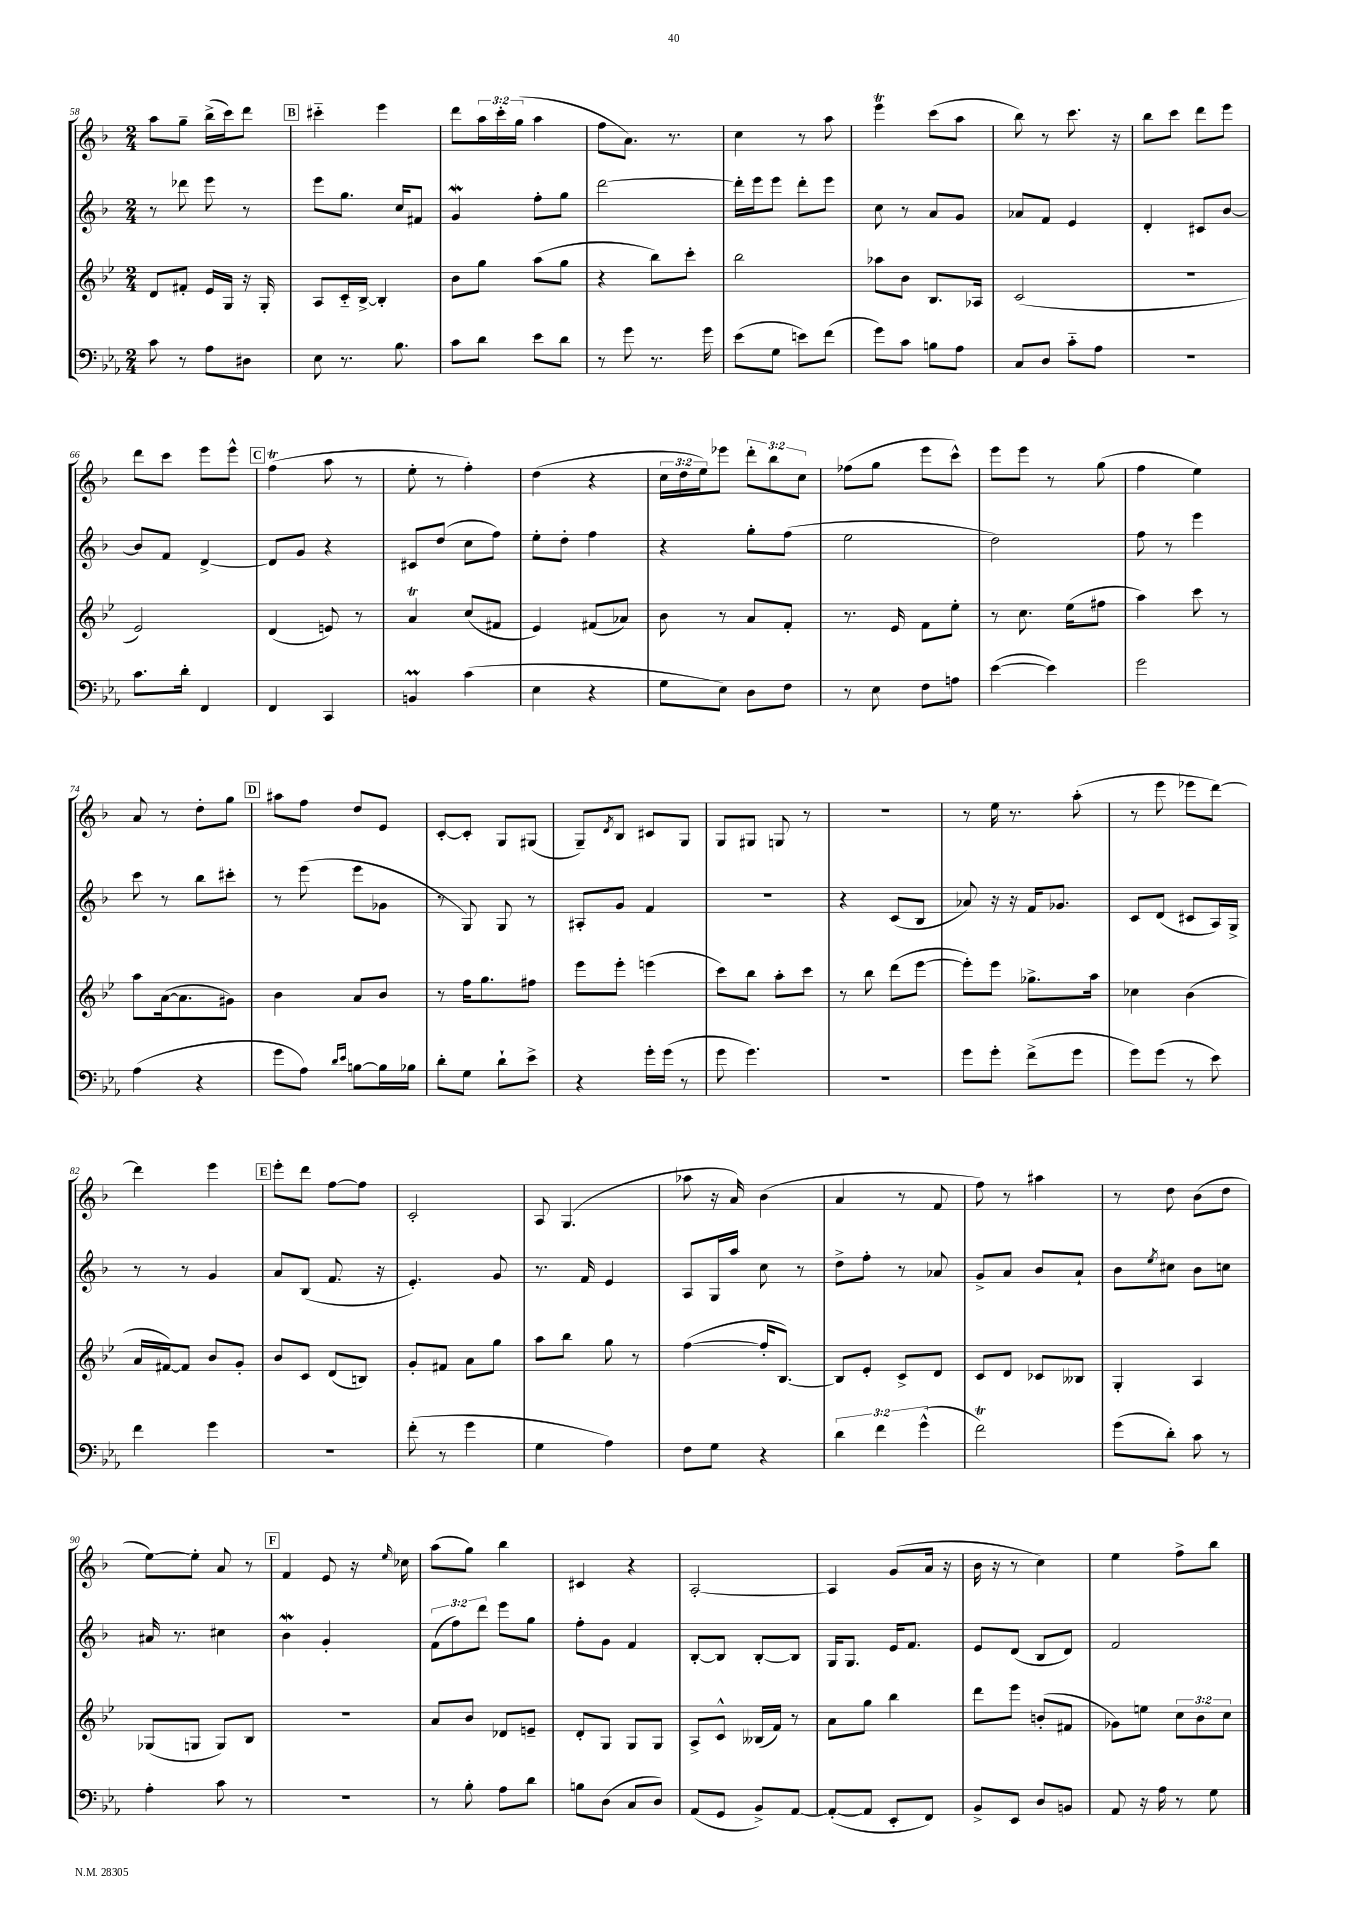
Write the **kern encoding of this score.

**kern	**kern	**kern	**kern
*staff4	*staff3	*staff2	*staff1
*clefF4	*clefG2	*clefG2	*clefG2
*k[b-e-a-]	*k[b-e-]	*k[b-]	*k[b-]
*M2/4	*M2/4	*M2/4	*M2/4
8c\	8d/L	8r	8aa\L
8r	8f#'/J	8ddd-\	8gg~\J
8A-\L	16e-/LL	8eee\	(16bb-^\LL
.	16G/JJ	.	16ccc\J)
8D#\J	16r	8r	8ddd\J
.	16G'/	.	.
=	=	=	=
8E-\	8A/L	8eee\L	4ccc#'~\
8.r	16c'~/L	8.gg\J	.
.	[16B-^/JJ	.	.
.	4B-'/]	.	4eee\
8.B-\	.	16cc/LK	.
.	.	8f#/J	.
=	=	=	=
8c\L	8b-\L	4g/	8ddd\L
8d\J	8gg\J	.	24aa\L
.	.	.	24ccc'\
.	.	.	(24gg\JJ
8e-\L	(8aa\L	8ff'\L	4aa\
8d\J	8gg\J	8gg\J	.
=	=	=	=
8r	4r	[2ddd\	8ff\L
8g\	.	.	8.a\J)
8.r	8bb-\L)	.	.
.	.	.	8.r
.	8ccc'\J	.	.
16g\	.	.	.
=	=	=	=
(8e-\L	2bb-\	16ddd'\]LL	4cc\
.	.	16eee\J	.
8G\J	.	8eee\J	.
8e\L)	.	8ddd'\L	8r
(8f\J	.	8eee\J	8aa\
=	=	=	=
8g\L)	8aa-\L	8cc\	4eee\
8c\J	8b-\J	8r	.
8B\L	8.B-/L	8a/L	(8ccc\L
8A-\J	.	8g/J	8aa\J
.	16A-/Jk	.	.
=	=	=	=
8C/L	(2c/	8a-/L	8bb-\)
8D/J	.	8f/J	8r
8c'~\L	.	4e/	8.ccc\
8A-\J	.	.	.
.	.	.	16r
=	=	=	=
2r	2r	4d'/	8bb-\L
.	.	.	8ccc\J
.	.	8c#/L	8ddd\L
.	.	[8b-/J	8eee\J
=	=	=	=
8.c\L	2e-/)	8b-/]L	8ddd\L
.	.	8f/J	8ccc\J
16d'\Jk	.	.	.
4FF/	.	[4d^/	8eee\L
.	.	.	8eee^^\J
=	=	=	=
4FF/	(4d/	8d/]L	(4ff\
.	.	8g/J	.
4CC/	8e/)	4r	8aa\
.	8r	.	8r
=	=	=	=
4BB/	4a/	8c#/L	8ee'\
.	.	(8dd/J	8r
(4c\	(8cc/L	8cc\L	4ff'\)
.	8f#/J	8ff\J)	.
=	=	=	=
4E-\	4e-/)	8ee'\L	(4dd\
.	.	8dd'\J	.
4r	(8f#/L	4ff\	4r
.	8a-/J)	.	.
=	=	=	=
8G\L	8b-\	4r	24cc\LL
.	.	.	24dd\
.	.	.	24ee\J)
8E-\J)	8r	.	8eee-\J
8D\L	8a/L	8gg'\L	12ddd'\L
.	.	.	12bb-\
8F\J	8f'/J	(8ff\J	.
.	.	.	12cc\J
=	=	=	=
8r	8.r	2ee\	(8ff-\L
8E-\	.	.	8gg\J
.	16e-/	.	.
8F\L	8f\L	.	8eee\L
8A\J	8ee-'\J	.	8ccc^^\J)
=	=	=	=
([4e-\	8r	2dd\)	8eee\L
.	8.cc\	.	8eee\J
4e-\])	.	.	8r
.	(16ee-\LK	.	.
.	8ff#\J	.	(8gg\
=	=	=	=
2g\	4aa\)	8ff\	4ff\
.	.	8r	.
.	8ccc\	4eee\	4ee\)
.	8r	.	.
=	=	=	=
(4A-\	8aa\L	8ccc\	8a/
.	([16a\k	8r	8r
.	8.a\]	.	.
4r	.	8bb-\L	8dd'\L
.	8g#\J)	8ccc#'\J	8gg\J
=	=	=	=
8g\L	4b-\	8r	8aa#\L
8A-\J)	.	(8eee\	8ff\J
16qqd/LL	.	.	.
16qqe-/JJ	.	.	.
[8B\L	8a/L	8eee\L	8dd/L
16B\]L	8b-/J	8g-\J	8e/J
16B-\JJ	.	.	.
=	=	=	=
8d'\L	8r	8r	[8c'/L
8G\J	16ff\LK	8G/)	8c'/]J
.	8.gg\	.	.
8d`\L	.	8G/	8G/L
8e-^\J	8ff#\J	8r	(8G#/J
=	=	=	=
4r	8eee-\L	8A#'/L	8G~/L)
.	.	.	8qd/
.	8eee-'\J	8g/J	8B-/J
16g'\LL	(4eee\	4f/	8c#/L
(16g\JJ	.	.	.
8r	.	.	8G/J
=	=	=	=
8g\	8ccc\L)	2r	8G/L
4.g\)	8bb-\J	.	8G#/J
.	8aa'\L	.	8G/
.	8ccc\J	.	8r
=	=	=	=
2r	8r	4r	2r
.	8bb-\	.	.
.	(8ddd\L	(8c/L	.
.	[8eee-\J	8B-/J	.
=	=	=	=
8g\L	8eee-'\]L)	8a-/)	8r
8g'\J	8eee-\J	16r	16ee\
.	.	16r	8.r
(8f^\L	8.gg-^\L	16f/LK	.
.	.	8.g-/J	.
8g\J	.	.	(8aa'\
.	16aa\Jk	.	.
=	=	=	=
8g\L)	4cc-\	8c/L	8r
(8g\J	.	(8d/J	8eee\
8r	(4b-\	8c#/L	8eee-\L
8e-\)	.	16A/L)	[8ddd\J)
.	.	16G^/JJ	.
=	=	=	=
4f\	16a/LL	8r	4ddd\]
.	[16f#/J)	.	.
.	8f#/]J	8r	.
4g\	8b-/L	4g/	4eee\
.	8g'/J	.	.
=	=	=	=
2r	8b-/L	8a/L	8eee'\L
.	8c/J	(8B-/J	8ddd\J
.	(8d/L	8.f/	[8ff\L
.	8B/J)	.	8ff\]J
.	.	16r	.
=	=	=	=
(8f'\	8g'/L	4.e'/)	2c'/
8r	8f#/J	.	.
4g\	8a\L	.	.
.	8gg\J	8g/	.
=	=	=	=
4G\	8aa\L	8.r	8A/
.	8bb-\J	.	(4.G/
.	.	16f/	.
4A-\)	8gg\	4e/	.
.	8r	.	.
=	=	=	=
8F\L	([4ff\	8A/L	8aa-\
8G\J	.	16G/L	16r
.	.	16aa/JJ	16a/)
4r	16ff'/]LK	8cc\	(4b-\
.	[8.B-/J)	.	.
.	.	8r	.
=	=	=	=
6d\	8B-/]L	8dd^\L	4a/
.	8e-'/J	8ff'\J	.
6f\	.	.	.
.	8c^/L	8r	8r
(6g^^\	.	.	.
.	8d/J	8a-/	8f/
=	=	=	=
2f\)	8c/L	8g^/L	8ff\)
.	8d/J	8a/J	8r
.	8c-/L	8b-/L	4aa#\
.	8B--/J	8a`/J	.
=	=	=	=
(8g\L	4G'/	8b-\L	8r
.	.	8qee/	.
8d'\J)	.	8cc#\J	8dd\
8c\	4A/	8b-\L	(8b-\L
8r	.	8cc\J	8dd\J
=	=	=	=
4A-'\	(8G-/L	16a#/	[8ee\L)
.	.	8.r	.
.	8G/J	.	8ee'\]J
8c\	8G/L)	4cc#\	8a/
8r	8B-/J	.	8r
=	=	=	=
2r	2r	4b-\	4f/
.	.	4g'/	8e/
.	.	.	16r
.	.	.	16qqee/
.	.	.	16cc-\
=	=	=	=
8r	8a/L	(12f\L	(8aa\L
.	.	12ff\)	.
8B-'\	8b-/J	.	8gg\J)
.	.	12ddd\J	.
8A-\L	8d-/L	8eee\L	4bb-\
8d\J	8e~/J	8gg\J	.
=	=	=	=
8B\L	8d'/L	8ff'\L	4c#/
(8D\J	8G/J	8g\J	.
8C/L	8G/L	4f/	4r
8D/J)	8G/J	.	.
=	=	=	=
(8AA-/L	8A^/L	[8B-'/L	[2A'/
8GG/J	8c^^/J	8B-/]J	.
8BB-^/L)	(16B--/LL	[8B-'/L	.
.	16f/JJ)	.	.
[8AA-/J	8r	8B-/]J	.
=	=	=	=
(8AA-'/_L	8a\L	16G/LK	4A/]
.	.	8.G/J	.
8AA-/]J	8gg\J	.	.
8EE-'/L	4bb-\	16e/LK	(8g/L
.	.	8.f/J	.
8FF/J)	.	.	16a/Jk
.	.	.	16r
=	=	=	=
8BB-^/L	8ddd\L	8e/L	16b-\
.	.	.	16r
8EE-/J	8eee-\J	(8d/J	8r
8D/L	(8b'/L	8B-/L	4cc\)
8BB/J	8f#/J	8d/J)	.
=	=	=	=
8AA-/	8g-\L)	2f/	4ee\
16r	8ee\J	.	.
16A-\	.	.	.
8r	12cc\L	.	8ff^\L
.	12b-\	.	.
8G\	.	.	8bb-\J
.	12cc\J	.	.
==	==	==	==
*-	*-	*-	*-
